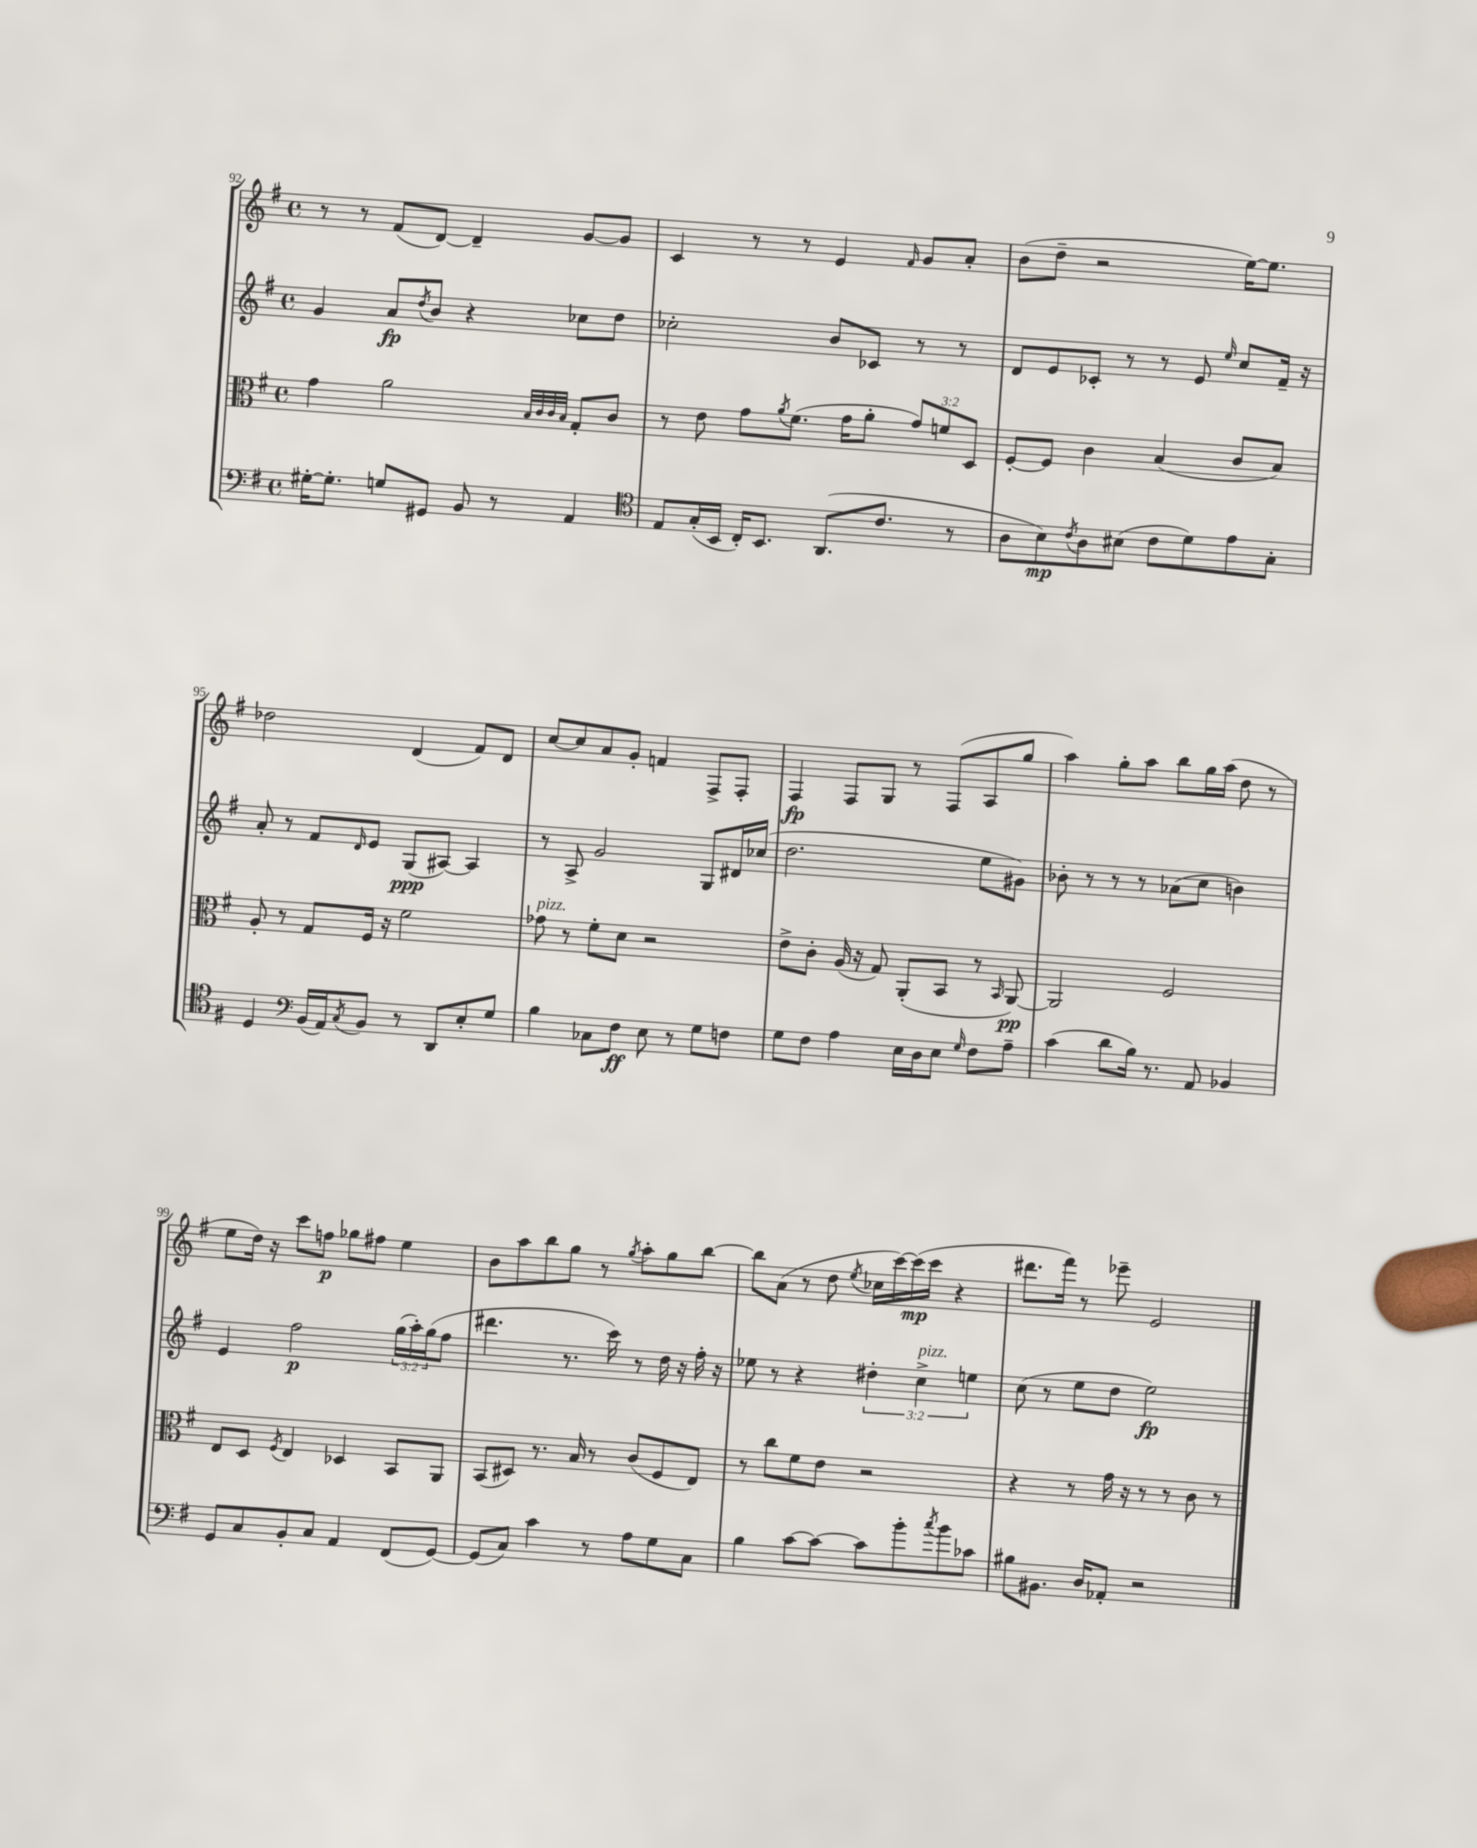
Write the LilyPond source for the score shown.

<<
\new StaffGroup <<
\new Staff = "s0" {
    \clef treble \key g \major \defaultTimeSignature \time 4/4
    r8 r8 fis'8( d'8~) d'4-- g'8~ g'8 |
    c'4 r8 r8 e'4 \grace { fis'16 } g'8 a'8-. |
    b'8( d''8-- r2 e''16~) e''8. |
    des''2 d'4( fis'8) d'8 |
    c''8~ c''8 a'8 g'8-. f'4 fis8-> fis8-. |
    fis4\fp fis8 g8 r8 fis8( a8 g''8 |
    a''4) g''8-. a''8 b''8 g''16 a''16( d''8 r8 |
    e''8 d''16) r16 c'''8 f''8\p ges''8 fis''8 e''4 |
    b'8 a''8 b''8 g''8 r8 \acciaccatura { g''8 } a''8-. g''8 b''8~ |
    b''8 a'8( r8 d''8 \acciaccatura { e''8 } ces''16 c'''16~) c'''16\mp( c'''16 r4 |
    dis'''8. fis'''16) r8 ees'''8-- e'2 \bar "|." |
}
\new Staff = "s1" {
    \clef treble \key g \major \defaultTimeSignature \time 4/4 \override Staff.TupletNumber.text = #tuplet-number::calc-fraction-text
    g'4 a'8\fp \acciaccatura { d''8 } b'8 r4 ces''8 d''8 |
    ces''2-. b'8 ces'8 r8 r8 |
    d'8 e'8 ces'8-. r8 r8 e'8 \grace { e''16 } c''8 fis'16-- r16 |
    a'8-. r8 fis'8 \grace { d'16 } e'8 g8\ppp( ais8~) ais4 |
    r8 a8-> g'2 g8 dis'16 ces''16( |
    d''2. e''8 gis'8) |
    bes'8-. r8 r8 r8 aes'8( c''8 b'4) |
    e'4 fis''2\p \tuplet 3/2 { g''16( a''16-.) g''16( } fis''8 |
    dis'''4. r8. c'''16) r8 d''16 r16 fis''16-. r16 |
    ees''8 r8 r4 \tuplet 3/2 { dis''4-. c''4->^\markup { \italic "pizz." } e''4 } |
    c''8( r8 e''8 d''8 e''2\fp) \bar "|." |
}
\new Staff = "s2" {
    \clef alto \key g \major \defaultTimeSignature \time 4/4 \override Staff.TupletNumber.text = #tuplet-number::calc-fraction-text
    g'4 a'2 \grace { b32 c'32 c'32 b32 } g8-. c'8 |
    r8 e'8 g'8 \acciaccatura { a'8 } fis'8.( g'16 a'8-. \tuplet 3/2 { g'8) f'8 d8 } |
    fis8~-. fis8 c'4 b4( c'8 b8) |
    a8-. r8 g8 fis16 r16 fis'2 |
    ges'8^\markup { \italic "pizz." } r8 fis'8-. d'8 r2 |
    e'8-> c'8-. a16( r16 g8) a,8-.( b,8 r8 \grace { b,16 } a,8~\pp) |
    a,2 fis2 |
    e8 d8 \acciaccatura { fis8 } e4 des4 b,8 a,8 |
    b,8( dis8) r8. b16 r8 c'8( fis8 e8) |
    r8 c''8 fis'8 e'8 r2 |
    r4 r8 g'16 r16 r8 r8 c'8 r8 \bar "|." |
}
\new Staff = "s3" {
    \clef bass \key g \major \defaultTimeSignature \time 4/4
    gis16~-. gis8.-. g8 gis,8 b,8 r8 a,4 |
    \clef tenor e8 g16-.( b,16 c16-.) b,8. a,8.( c'8. r8 |
    a8 b8\mp) \acciaccatura { c'8 } a8 bis8( c'8 d'8) e'8 g8-. |
    d4 \clef bass b,16( a,16) \acciaccatura { c8 } b,8 r8 d,8 e8-. g8 |
    b4 ces8 fis8\ff e8 r8 g8 f8 |
    g8 fis8 a4 e16 d16 e8 \grace { g16 } fis8 a8-- |
    c'4( d'8 b16) r8. a,8 bes,4 |
    g,8 c8 b,8-. c8 a,4 fis,8( g,8~) |
    g,8( c8) c'4 r8 a8 g8 c8 |
    b4 c'8~ c'8~ c'8 b'8-. \acciaccatura { c''8 } b'8 ces'8 |
    bis8 bis,8. d16 aes,8-. r2 \bar "|." |
}
>>
>>
\layout { \context { \Score currentBarNumber = #92 } }
